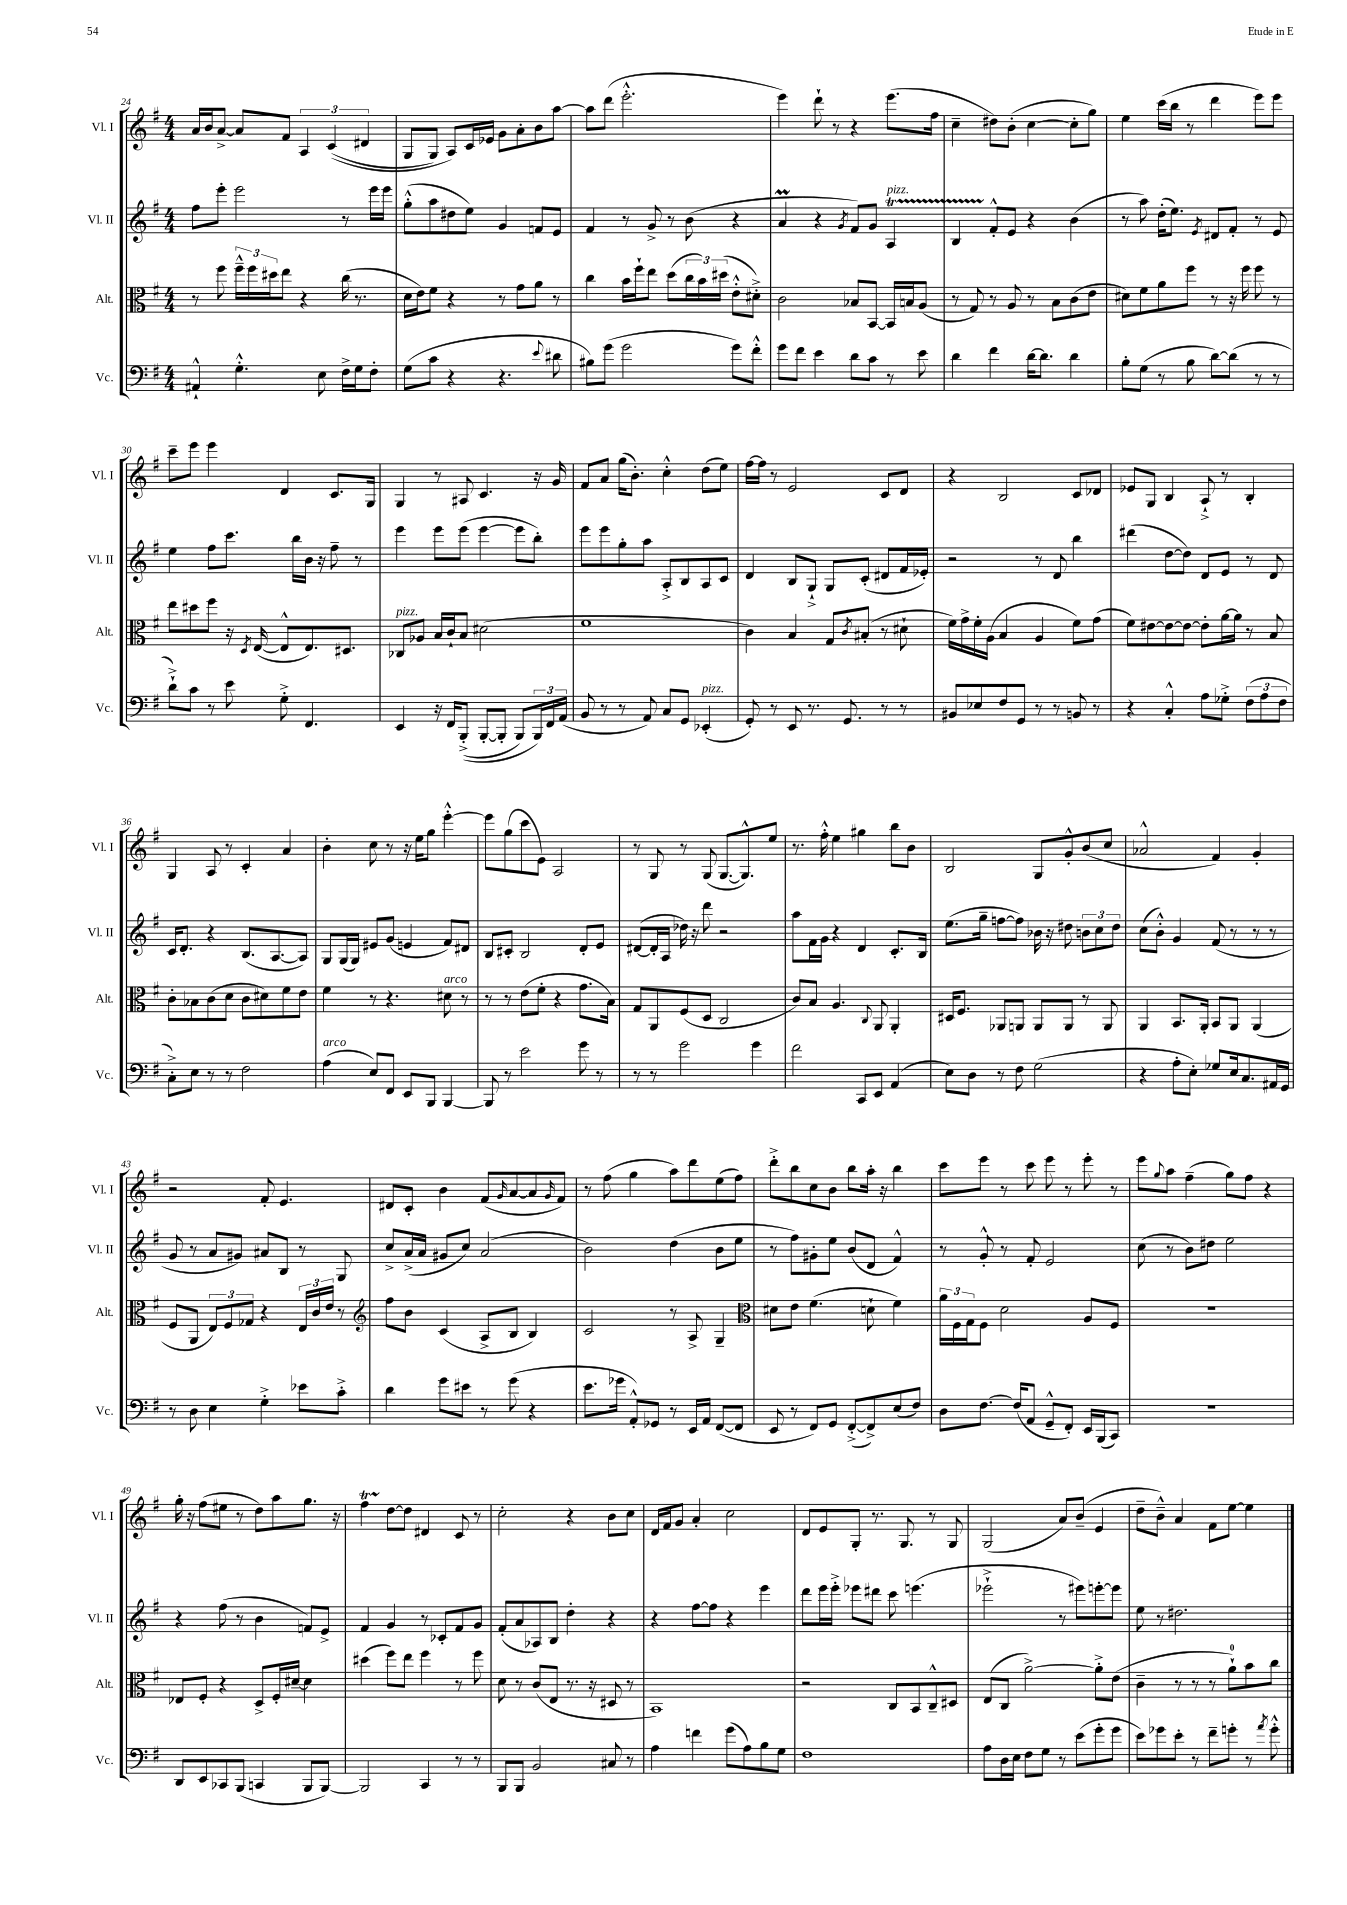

**kern	**kern	**kern	**kern
*part4	*part3	*part2	*part1
*staff4	*staff3	*staff2	*staff1
*I"Vc.	*I"Alt.	*I"Vl. II	*I"Vl. I
*I'Vc.	*I'Alt.	*I'Vl. II	*I'Vl. I
*clefF4	*clefC3	*clefG2	*clefG2
*k[f#]	*k[f#]	*k[f#]	*k[f#]
*M4/4	*M4/4	*M4/4	*M4/4
=24	=24	=24	=24
4AA#X`^^/	8r	8ff#\L	16a/LL
.	.	.	16b/J
.	8ff#\	8eee'\J	[8a^/J
4.G'^^\	24ff#~^^\LL	2eee\	8a/L]
.	24ff#\	.	.
.	24dd#X\J	.	.
.	8ee\J	.	8f#/J
.	4r	.	6A/
8E\	.	.	.
.	.	.	((6c/
16F#^\LL	(16cc\	8r	.
16G\J	8.r	.	.
.	.	.	6d#X/
8F#'\J	.	16eee\LL	.
.	.	16eee\JJ	.
=25	=25	=25	=25
(8G\L	16d\LL	(8gg'^^\L	8G/L
.	16e\J)	.	.
8c\J	8f#\J	8aa\	8G/J)
4r	4r	8dd#X\	8A/L)
.	.	8ee\J)	16c/L
.	.	.	16e-X/JJ
4.r	8r	4g/	8g\L
.	8g\L	.	8a'\
.	8a\J	8fn/L	8b\
8qqe/	.	.	.
8d#X\	8r	8e/J	[8aa\J
=26	=26	=26	=26
8B#X\L)	4cc\	4f#/	8aa\L]
(8g\J	.	.	(8ddd\J
2g\	16b\LL	8r	2.eee'^^\
.	16ff#`\J	.	.
.	8ee\J	8g^/	.
.	(8dd\L	8r	.
.	24cc\L	(8b\	.
.	24b\)	.	.
.	(24dd#X\JJ	.	.
8g\L)	8e'^^\L	4r	.
8f#'^^\J	8d#X'^\J)	.	.
=27	=27	=27	=27
8g\L	2c\	4aM/	4eee\)
8f#\J	.	.	.
4e\	.	4r	8ddd`\
.	.	.	8r
.	.	8qg/	.
8d\L	8B-X/L	8f#/L)	4r
8c\J	[8BB/J	8g/J	.
!	!	!LO:TX:a:i:t=pizz.	!
8r	16BB/LL]	4AT/	(8.eee\L
.	16Bn/J	.	.
8e\	(8A/J	.	.
.	.	.	16ff#\Jk
=28	=28	=28	=28
4d\	8r	4BTTT/	4cc~\
.	8G/)	.	.
4f#\	8r	8f#'^^/L	8dd#X\L)
.	8A/	8e/J	(8b'\J
[16d\KL	8r	4r	[4cc\
8.d\J]	.	.	.
.	8B\L	.	.
4d\	(8c\	(4b\	8cc'\L]
.	8e\J	.	8gg\J)
=29	=29	=29	=29
8B'\L	8d#X\L)	8r	4ee\
(8G\J	8f#\	8aa\)	.
8r	8a\	(16dd'\KL	(16ccc\LL
.	.	8.ee\J)	16bb\JJ
8B\	8ff#\J	.	8r
.	.	8qe/	.
[8d\L)	8r	8d#X/L	4ddd\
(8d\J]	16r	8f#'/J	.
.	16ff#\	.	.
8r	8ff#\	8r	8eee\L)
8r	8r	8e/	8eee\J
!!LO:LB:g=z
=30	=30	=30	=30
8d`^\L)	8ee\L	4ee\	8ccc~\L
8c\J	8dd#X\	.	8eee\J
8r	8ff#\J	8ff#\L	4eee\
8e\	16r	8.ccc\J	.
.	8qD/	.	.
.	([16E/	.	.
8G'^\	8E^^/L]	.	4d/
.	.	16bb\LL	.
4.FF#/	8.E/)	16b\JJ	.
.	.	16r	.
.	.	8ff#~\	8.c/L
.	8.D#X/J	.	.
.	.	8r	.
.	.	.	16G/Jk
=31	=31	=31	=31
!	!LO:TX:a:i:t=pizz.	!	!
4EE/	8C-X/L	4eee\	4G/
.	8A-X/J	.	.
16r	16B/LL	8eee\L	8r
16FF#/KL	16c`/J	.	.
((8BBB'^/J	8B/J	(8eee\J	8A#X/
[8BBB'/L	(2d#X\	[4eee\	4.c/
8BBB'/J]	.	.	.
8BBB/L)	.	8eee\L]	.
24BBB/L)	.	8bb'\J)	16r
24FF#/	.	.	.
.	.	.	16g/
(24AA/JJ	.	.	.
=32	=32	=32	=32
8BB/	1f#	8eee\L	8f#/L
8r	.	8eee\	8a/J
8r	.	8gg'\	(16gg\KL
.	.	.	8.b'\J)
8AA/)	.	8aa\J	.
8C/L	.	8A'^/L	4cc'^^\
8GG/J	.	8B/	.
!LO:TX:a:i:t=pizz.	!	!	!
(4EE-X'/	.	8A/	(8dd\L
.	.	8c/J	8ee\J)
=33	=33	=33	=33
8GG'/)	4c\)	4d/	[16ff#\LL
.	.	.	16ff#\JJ]
8r	.	.	8r
8EE/	4B/	8B/L	2e/
8.r	.	8G`^/J	.
.	8G/L	8G/L	.
8.GG/	.	.	.
.	8qc/	.	.
.	(8B#X'/J	(8c'/J	.
8r	8r	8d#X/L	8c/L
8r	8d#X`\	16f#/L	8d/J
.	.	16e-X'/JJ)	.
=34	=34	=34	=34
8BB#X/L	16f#\LL)	2r	4r
.	16g^\	.	.
8E-X/	16f#'\	.	.
.	(16A\JJ	.	.
8F#/	4B/	.	2B/
8GG/J	.	.	.
8r	4A/	8r	.
8r	.	8d/	.
8BBn/	8f#\L)	4bb\	8c/L
8r	(8g\J	.	8d-X/J
=35	=35	=35	=35
4r	8f#\L)	(4ddd#X\	8e-X/L
.	[8e#X\	.	8G/J
4C'^^/	8e#\_	[8dd\L	4B/
.	8e#\J_	8dd\J])	.
8A\L	8e#'\L]	8d/L	8A`^/
8G-X'^\J	[16a\L	8e/J	8r
.	16a\JJ]	.	.
(12F#\L	8r	8r	4B'/
12A\	.	.	.
.	8B/	8d/	.
12F#\J	.	.	.
!!LO:LB:g=z
=36	=36	=36	=36
8C'^\L)	8c'\L	16c/KL	4G/
.	.	8.d'/J	.
8E\J	8B-X\	.	.
8r	(8c\	4r	8A/
8r	8d\J	.	8r
2F#\	8c\L	(8.B/L	4c'/
.	8d#X\)	.	.
.	.	[8.A/	.
.	8f#\	.	4a/
.	8e\J	8A/J])	.
=37	=37	=37	=37
!LO:TX:a:i:t=arco	!	!	!
(4A\	4f#\	8G/L	4b'\
.	.	(16G/L	.
.	.	16G/JJ)	.
8E/L)	8r	8e#X/L	8cc\
8FF#/J	4.r	(8g/J	8r
8EE/L	.	4en/	16r
.	.	.	16ee\KL
8BBB/J	.	.	8gg\J
!	!LO:TX:a:i:t=arco	!	!
[4BBB/	8d#X\	8f#/L)	[4eee'^^\
.	8r	8d#X/J	.
=38	=38	=38	=38
8BBB/]	8r	8B/L	8eee\L]
8r	8r	8c#X'/J	(8gg\
2e\	(8e\L	2B/	8ccc\
.	8f#'\J	.	8e\J)
.	4r	.	2A/
8g\	8.g\L	8d'/L	.
8r	.	8e/J	.
.	16B\Jk)	.	.
=39	=39	=39	=39
8r	8G/L	([8d#X/L	8r
8r	8AA/	16d#'/L]	8G/
.	.	16A/JJ	.
2g\	(8F#/	16dd-X\)	8r
.	.	16r	.
.	8D/J	8ddd\	(8G/
.	2C/	2r	[8.G/L
.	.	.	8.G^^/])
4g\	.	.	.
.	.	.	8ee/J
=40	=40	=40	=40
2f#\	8c/L)	8aa\L	8.r
.	8B/J	16f#\L	.
.	.	16g\JJ	16ff#'^^\
.	4.A/	4r	4ee\
8CC/L	.	4d/	4gg#X\
.	8qqC/	.	.
8EE/J	8AA/	.	.
(4AA/	4AA'/	8.c'/L	8bb\L
.	.	.	8b\J
.	.	16B/Jk	.
=41	=41	=41	=41
8E\L)	16D#X/KL	(8.ee\L	2B/
.	8.F#/J	.	.
8D\J	.	.	.
.	.	16gg~\Jk	.
8r	8AA-X/L	[8ffn\L	.
8F#\	8AAn/J	8ff\J])	.
(2G\	8AA/L	16b-X\	8G/L
.	.	16r	.
.	8AA/J	8dd#X\	8g'^^/
.	8r	12bn\L	(8b/
.	.	12cc\	.
.	8AA/	.	8cc/J
.	.	12dd#\J	.
=42	=42	=42	=42
4r	4AA/	(8cc\L	2a-X^^/
.	.	8b'^^\J)	.
8A'\L	8.BB/L	4g/	.
8E'\J)	.	.	.
.	16AA'/Jk	.	.
8G-X/L	8BB/L	(8f#/	4f#/)
16E/k	8AA/J	8r	.
8.C/	.	.	.
.	(4AA/	8r	4g'/
16AA#X/L	.	8r	.
16GG/JJ	.	.	.
!!LO:LB:g=z
=43	=43	=43	=43
8r	8F#/L	8g/	2r
8D\	8AA/J	8r	.
4E\	12E/L)	8a/L	.
.	12F#/	.	.
.	.	8g#X/J)	.
.	12G-X/J	.	.
4G'^\	4r	8a#X/L	8f#'/
.	.	8B/J	4.e/
8e-X\L	24E/LL	8r	.
.	24c/	.	.
.	24e/JJ	.	.
8c'^\J	8r	8G/	.
=44	=44	=44	=44
*	*clefG2	*	*
4d\	8ff#\L	8cc^/L	8d#X/L
.	8b\J	(16a^/L	8c'/J
.	.	16a/JJ	.
8g\L	(4c/	8g#X/L	4b\
8e#X\J	.	8cc/J)	.
8r	8A^/L	(2a/	(8f#/L
.	.	.	16qqg/
(8g\	8B/J	.	[8a/
4r	4B/)	.	8a/]
.	.	.	16qqg/
.	.	.	8f#/J)
=45	=45	=45	=45
8.e\L	2c/	2b\)	8r
.	.	.	(8ff#\
16g-X\Jk	.	.	.
8AA'^^/L)	.	.	4gg\
8GG-X/J	.	.	.
8r	8r	(4dd\	8aa\L)
16EE/LL	8A^/	.	8ddd\
16AA/JJ	.	.	.
([8FF#/L	4G~/	8b\L	(8ee\
8FF#/J]	.	8ee\J	8ff#\J)
=46	=46	=46	=46
*	*clefC3	*	*
8EE/	8d#X\L	8r	8ddd'^\L
8r	8e\J	8ff#\L)	8bb\
8FF#/L)	(4.f#\	8g#X'\	8cc\
8GG/J	.	8ee\J	8b\J
([8FF#'^/L	.	(8b/L	8bb\L
8FF#^/])	8dn`\	8d/J	16aa'\Jk
.	.	.	16r
(8E/	4f#\)	4f#^^/)	4bb\
8F#/J)	.	.	.
=47	=47	=47	=47
8D\L	24a\LL	8r	8ccc\L
.	24F#\	.	.
.	24G\J	.	.
[8.F#\J	8F#\J	8g'^^/	8eee\J
.	2d\	8r	8r
(16F#/KL]	.	.	.
8AA/J	.	8f#'/	8ccc\
8GG~^^/L	.	2e/	8eee\
8FF#'/J)	.	.	8r
16EE/LL	8A/L	.	8eee'\
(16BBB/J	.	.	.
8CC/J)	8F#/J	.	8r
=48	=48	=48	=48
1r	1r	(8cc\	8eee\L
.	.	.	8qqgg/
.	.	8r	8aa\J
.	.	8b\L)	(4ff#~\
.	.	8dd#X\J	.
.	.	2ee\	8gg\L)
.	.	.	8ff#\J
.	.	.	4r
!!LO:LB:g=z
=49	=49	=49	=49
8DD/L	8E-X/L	4r	16gg'\
.	.	.	16r
8EE/	8F#'/J	.	(8ff#\L
8CC-X/	4r	(8ff#\	8ee#X\J
(8BBB/J	.	8r	8r
4CCn/	8D^/L	4b\	8dd\L)
.	16F#'/L	.	8aa\
.	[16d#X~/JJ	.	.
8BBB/L	4d#\]	8fn/L)	8.gg\J
[8BBB/J)	.	8e^/J	.
.	.	.	16r
=50	=50	=50	=50
2BBB/]	(4dd#X\	4f#/	4ff#t\
.	8ff#\L)	4g/	[8dd\L
.	8ee\J	.	8dd\J]
4CC/	4ff#\	8r	4d#X/
.	.	8c-X'/L	.
8r	8r	8f#/	8c/
8r	8ff#\	8g/J	8r
=51	=51	=51	=51
8BBB/L	8d\	(8f#'/L	2cc'\
8BBB/J	8r	8a/	.
2BB/	(8c/L	8A-X/)	.
.	8E/J	8B/J	.
.	8.r	4dd'\	4r
.	16r	.	.
8C#X/	8D#X/	4r	8b\L
8r	8r	.	8cc\J
=52	=52	=52	=52
4A\	1BB)	4r	16d/LL
.	.	.	16f#/J
.	.	.	8g/J
4fn\	.	[8ff#\L	4a'/
.	.	8ff#\J]	.
(8g\L	.	4r	2cc\
8A\)	.	.	.
8B\	.	4eee\	.
8G\J	.	.	.
=53	=53	=53	=53
1F#	2r	8ddd\L	8d/L
.	.	16eee\L	8e/
.	.	16eee'^\JJ	.
.	.	8eee-X\L	8G'/J
.	.	8ddd#X\J	8.r
.	8C/L	8ccc\	.
.	.	.	8.G/
.	8BB/	(4.eeen\	.
.	8C~^^/	.	8r
.	8D#X/J	.	8G/
=54	=54	=54	=54
8A\L	(8E/L	2eee-X`^\	(2G/
16D\L	8C/J	.	.
16E\JJ	.	.	.
8F#\L	[2a^\)	.	.
8G\J	.	.	.
8r	.	8r	8a/L)
(8e\L	.	8eee#X\L)	(8b~/J
8g'\	8a'^\L]	[8eeen'\	4e/
8g\J	(8e\J	8eee\J]	.
=55	=55	=55	=55
8e\L)	4c~\	8ee\	8dd~\L
8g-X\	.	8r	8b~^^\J)
8e'\J	8r	2.dd#X\	4a/
8r	8r	.	.
8f#~\L	8r	.	8f#\L
8gn'\J	8a`\L)	.	[8ee\J
8r	8b\	.	4ee\]
8qa/	.	.	.
8g'^^\	8cc\J	.	.
==	==	==	==
*-	*-	*-	*-
